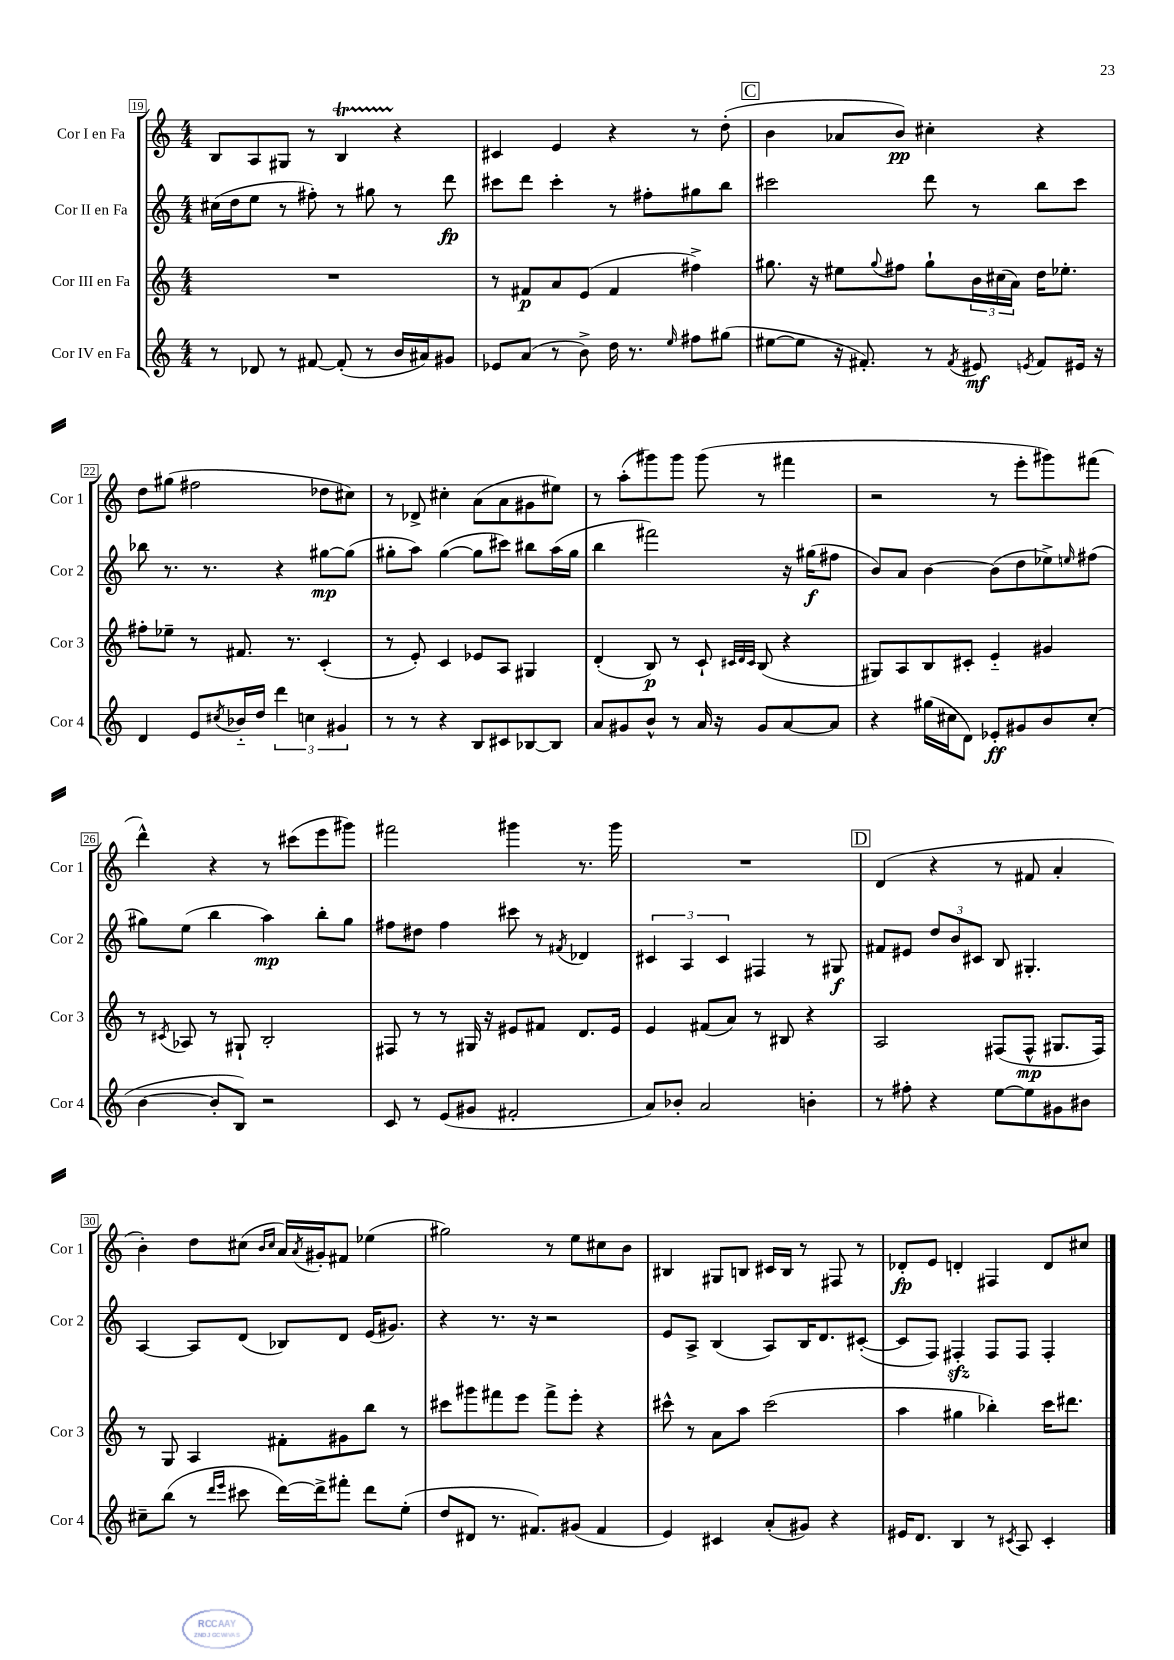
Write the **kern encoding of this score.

**kern	**dynam	**kern	**dynam	**kern	**dynam	**kern	**dynam
*part4	*part4	*part3	*part3	*part2	*part2	*part1	*part1
*staff4	*staff4	*staff3	*staff3	*staff2	*staff2	*staff1	*staff1
*I"Cor IV en Fa	*	*I"Cor III en Fa	*	*I"Cor II en Fa	*	*I"Cor I en Fa	*
*I'Cor 4	*	*I'Cor 3	*	*I'Cor 2	*	*I'Cor 1	*
*clefG2	*	*clefG2	*	*clefG2	*	*clefG2	*
*k[]	*	*k[]	*	*k[]	*	*k[]	*
*M4/4	*	*M4/4	*	*M4/4	*	*M4/4	*
=19	=19	=19	=19	=19	=19	=19	=19
8r	.	1r	.	(16cc#X\LL	.	8B/L	.
.	.	.	.	16dd\J	.	.	.
8d-X/	.	.	.	8ee\J	.	8A/	.
8r	.	.	.	8r	.	8G#X/J	.
[8f#X/	.	.	.	8ff#X'\)	.	8r	.
(8f#'/]	.	.	.	8r	.	4Bt/	.
8r	.	.	.	8gg#X\	.	.	.
16b/LL	.	.	.	8r	.	4r	.
16a#X/J)	.	.	.	.	.	.	.
8g#X/J	.	.	.	8ddd\	fp	.	.
=20	=20	=20	=20	=20	=20	=20	=20
8e-X/L	.	8r	.	8ccc#X\L	.	4c#X/	.
(8a/J	.	8f#X/L	p	8ddd\J	.	.	.
8r	.	8a/	.	4ccc#'\	.	4e/	.
8b^\)	.	(8e/J	.	.	.	.	.
16dd\	.	4f#/	.	8r	.	4r	.
8.r	.	.	.	.	.	.	.
.	.	.	.	8ff#X'\L	.	.	.
16qqee/	.	.	.	.	.	.	.
8ff#X\L	.	4ff#X^\)	.	8gg#X\	.	8r	.
(8gg#X\J	.	.	.	8bb\J	.	(8dd'\	.
!!LO:REH:place=s1:t=C
=21	=21	=21	=21	=21	=21	=21	=21
[8ee#X\L	.	8.gg#X\	.	2ccc#X\	.	4b\	.
8ee#\J]	.	.	.	.	.	.	.
.	.	16r	.	.	.	.	.
16r	.	8ee#X\L	.	.	.	8a-X/L	.
8.f#X'/)	.	.	.	.	.	.	.
.	.	8qqgg#/	.	.	.	.	.
.	.	8ff#X\J	.	.	.	8b/J)	pp
8r	.	8gg#`\L	.	8ddd\	.	4cc#X'\	.
8qf#/	.	.	.	.	.	.	.
8e#X/	mf	24b\L	.	8r	.	.	.
.	.	(24cc#X\	.	.	.	.	.
.	.	24a\JJ)	.	.	.	.	.
8qen/	.	.	.	.	.	.	.
8f#/L	.	16dd\KL	.	8bb\L	.	4r	.
.	.	8.ee-X'\J	.	.	.	.	.
16e#X/Jk	.	.	.	8ccc#\J	.	.	.
16r	.	.	.	.	.	.	.
!!LO:LB:g=z
=22	=22	=22	=22	=22	=22	=22	=22
4d/	.	8ff#X'\L	.	8bb-X\	.	8dd\L	.
.	.	8ee-X~\J	.	8.r	.	(8gg#X\J	.
8e/L	.	8r	.	.	.	2ff#X\	.
.	.	.	.	8.r	.	.	.
8qcc#X/	.	.	.	.	.	.	.
16b-X/L	.	8.f#X/	.	.	.	.	.
16dd/JJ	.	.	.	.	.	.	.
6ddd\	.	.	.	4r	.	.	.
.	.	8.r	.	.	.	.	.
6ccn\	.	.	.	.	.	.	.
.	.	(4c'/	.	[8gg#X\L	mp	8dd-X\L	.
6g#X/	.	.	.	.	.	.	.
.	.	.	.	(8gg#\J]	.	8cc#X\J)	.
=23	=23	=23	=23	=23	=23	=23	=23
8r	.	8r	.	8gg#X'\L	.	8r	.
8r	.	8e'/)	.	8aa\J)	.	8d-X^/	.
4r	.	4c/	.	([4gg#\	.	4cc#X'\	.
8B/L	.	8e-X/L	.	8gg#\L]	.	(8a\L	.
8c#X/	.	8A/J	.	8ccc#X\J)	.	8a\	.
[8B-X/	.	4G#X/	.	8bb#X\L	.	8g#X\	.
8B-/J]	.	.	.	(16aa\L	.	8ee#X\J)	.
.	.	.	.	16gg#\JJ	.	.	.
=24	=24	=24	=24	=24	=24	=24	=24
8a/L	.	(4d'/	.	4bb\	.	8r	.
8g#X/	.	.	.	.	.	(8aa'\L	.
8b^^/J	.	8B/)	p	2fff#X\)	.	8ggg#X\)	.
8r	.	8r	.	.	.	8ggg#\J	.
16a/	.	8c`/	.	.	.	(8ggg#\	.
16r	.	.	.	.	.	.	.
.	.	32qqc#X/LLL	.	.	.	.	.
.	.	32qqd/	.	.	.	.	.
.	.	32qqc#/JJJ	.	.	.	.	.
8g#/L	.	(8B/	.	.	.	8r	.
[8a/	.	4r	.	16r	.	4fff#X\	.
.	.	.	.	(16gg#X\KL	f	.	.
8a/J]	.	.	.	8ff#X\J	.	.	.
=25	=25	=25	=25	=25	=25	=25	=25
4r	.	8G#X/L)	.	8b/L)	.	2r	.
.	.	8A/	.	8a/J	.	.	.
(16gg#X\LL	.	8B/	.	[4b\	.	.	.
16cc#X\J	.	.	.	.	.	.	.
8d\J)	.	8c#X'/J	.	.	.	.	.
8e-X'/L	ff	4e/	.	(8b\L]	.	8r	.
8g#X/	.	.	.	8dd\	.	8eee'\L	.
8b/	.	4g#X/	.	8ee-X^\)	.	8ggg#X\)	.
.	.	.	.	16qqeen/	.	.	.
(8cc#'/J	.	.	.	(8ff#X\J	.	(8fff#X\J	.
!!LO:LB:g=z
=26	=26	=26	=26	=26	=26	=26	=26
[4b\	.	8r	.	8gg#X\L)	.	4ddd^^\)	.
.	.	8qc#X/	.	.	.	.	.
.	.	8A-X/	.	(8ee\J	.	.	.
8b'/L]	.	8r	.	4bb\	.	4r	.
8B/J)	.	8G#X`/	.	.	.	.	.
2r	.	2B'/	.	4aa\)	mp	8r	.
.	.	.	.	.	.	(8ccc#X\L	.
.	.	.	.	8bb'\L	.	8eee\	.
.	.	.	.	8gg#\J	.	8ggg#X\J)	.
=27	=27	=27	=27	=27	=27	=27	=27
8c/	.	8F#X/	.	8ff#X\L	.	2fff#X\	.
8r	.	8r	.	8dd#X\J	.	.	.
(8e/L	.	8r	.	4ff#\	.	.	.
8g#X/J	.	16G#X/	.	.	.	.	.
.	.	16r	.	.	.	.	.
2f#X'/	.	8e#X/L	.	8ccc#X\	.	4ggg#X\	.
.	.	8f#X/J	.	8r	.	.	.
.	.	.	.	8qf#X/	.	.	.
.	.	8.d/L	.	4d-X/	.	8.r	.
.	.	16e#/Jk	.	.	.	16ggg#\	.
=28	=28	=28	=28	=28	=28	=28	=28
8a/L)	.	4e/	.	6c#X/	.	1r	.
8b-X'/J	.	.	.	.	.	.	.
.	.	.	.	6A/	.	.	.
2a/	.	(8f#X/L	.	.	.	.	.
.	.	.	.	6c#/	.	.	.
.	.	8a/J)	.	.	.	.	.
.	.	8r	.	4F#X/	.	.	.
.	.	8B#X/	.	.	.	.	.
4bn'\	.	4r	.	8r	.	.	.
.	.	.	.	8G#X/	f	.	.
!!LO:REH:place=s1:t=D
=29	=29	=29	=29	=29	=29	=29	=29
8r	.	2A/	.	8f#X/L	.	(4d/	.
8ff#X'\	.	.	.	8e#X/J	.	.	.
4r	.	.	.	12dd/L	.	4r	.
.	.	.	.	12b/	.	.	.
.	.	.	.	12c#X/J	.	.	.
[8ee\L	.	(8F#X/L	.	8B/	.	8r	.
8ee\]	.	8F#^^/J	mp	4.G#X'/	.	8f#X/	.
8g#X\	.	8.G#X/L	.	.	.	4a'/	.
8b#X\J	.	.	.	.	.	.	.
.	.	16F#/Jk)	.	.	.	.	.
!!LO:LB:g=z
=30	=30	=30	=30	=30	=30	=30	=30
8cc#X~\L	.	8r	.	[4A/	.	4b'\)	.
(8bb\J	.	8G/	.	.	.	.	.
8r	.	4A/	.	8A/L]	.	8dd\L	.
16qqddd/LL	.	.	.	.	.	.	.
16qqeee/JJ	.	.	.	.	.	.	.
8ccc#X\	.	.	.	(8d/J	.	(8cc#X\J	.
.	.	.	.	.	.	16qqb/LL	.
.	.	.	.	.	.	16qqcc#/JJ	.
[16ddd\LL)	.	8f#X'\L	.	8B-X/L)	.	16a/LL)	.
.	.	.	.	.	.	8qa/	.
16ddd^\J]	.	.	.	.	.	16g#X'/J	.
8fff#X'\J	.	8g#X\	.	8d/J	.	8f#X/J	.
8ddd\L	.	8bb\J	.	(16e/KL	.	(4ee-X\	.
.	.	.	.	8.g#X/J)	.	.	.
(8ee'\J	.	8r	.	.	.	.	.
=31	=31	=31	=31	=31	=31	=31	=31
8dd/L	.	8ccc#X\L	.	4r	.	2gg#X\)	.
8d#X/J	.	8ggg#X\	.	.	.	.	.
8.r	.	8fff#X\	.	8.r	.	.	.
.	.	8eee\J	.	.	.	.	.
8.f#X/L)	.	.	.	16r	.	.	.
.	.	8fff#^\L	.	2r	.	8r	.
(8g#X/J	.	8eee'\J	.	.	.	8ee\L	.
4f#/	.	4r	.	.	.	8cc#X\	.
.	.	.	.	.	.	8b\J	.
=32	=32	=32	=32	=32	=32	=32	=32
4e/)	.	8ccc#X^^\	.	8e/L	.	4B#X/	.
.	.	8r	.	8A^/J	.	.	.
4c#X/	.	8a\L	.	(4B/	.	8G#X/L	.
.	.	8aa\J	.	.	.	8Bn/J	.
(8a'/L	.	(2ccc#\	.	8A/L)	.	16c#X/LL	.
.	.	.	.	.	.	16B/JJ	.
8g#X/J)	.	.	.	16B/K	.	8r	.
.	.	.	.	8.d/	.	.	.
4r	.	.	.	.	.	8F#X/	.
.	.	.	.	([8c#X'/J	.	8r	.
=33	=33	=33	=33	=33	=33	=33	=33
16e#X/KL	.	4aa\	.	8c#/L]	.	8d-X'/L	fp
8.d/J	.	.	.	.	.	.	.
.	.	.	.	8F/J)	.	8e/J	.
4B/	.	4gg#X\	.	4F#Xzz'/	.	4dn'/	.
8r	.	4bb-X'\)	.	8F#/L	.	4F#X/	.
8qc#X/	.	.	.	.	.	.	.
8A/	.	.	.	8F#/J	.	.	.
4c#'/	.	16ccc\KL	.	4F#'/	.	8d/L	.
.	.	8.ddd#X\J	.	.	.	.	.
.	.	.	.	.	.	8cc#X/J	.
==	==	==	==	==	==	==	==
*-	*-	*-	*-	*-	*-	*-	*-
